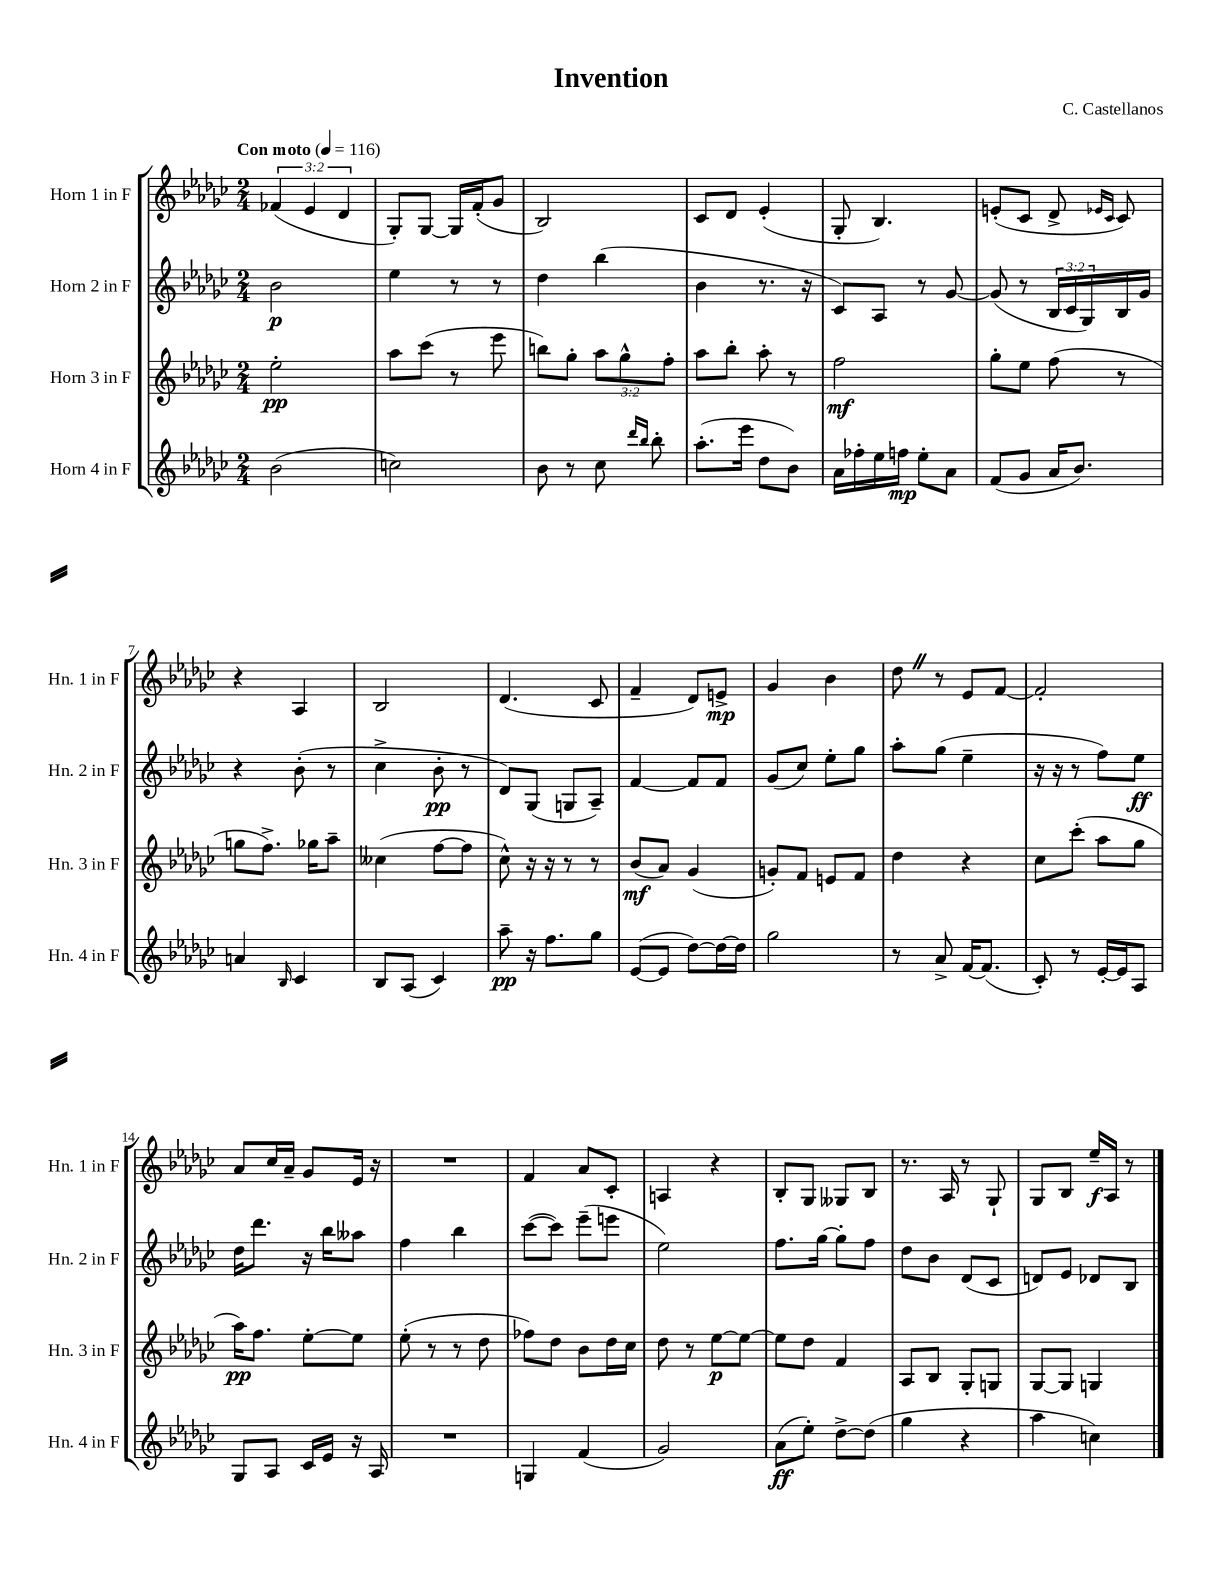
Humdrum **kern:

**kern	**kern	**kern	**kern
*staff4	*staff3	*staff2	*staff1
*clefG2	*clefG2	*clefG2	*clefG2
*k[b-e-a-d-g-c-]	*k[b-e-a-d-g-c-]	*k[b-e-a-d-g-c-]	*k[b-e-a-d-g-c-]
*M2/4	*M2/4	*M2/4	*M2/4
*MM116	*MM116	*MM116	*MM116
(2b-\	2ee-'\	2b-\	(6f-/
.	.	.	6e-/
.	.	.	6d-/
=	=	=	=
2cc\)	8aa-\L	4ee-\	8G-'/L)
.	(8ccc-\J	.	[8G-/J
.	8r	8r	16G-/]LL
.	.	.	(16f'/J
.	8eee-\	8r	8g-/J
=	=	=	=
8b-\	8bb\L)	4dd-\	2B-/)
8r	8gg-'\J	.	.
8cc-\	12aa-\L	(4bb-\	.
.	12gg-^^\	.	.
16qqddd-/LL	.	.	.
16qqbb-/JJ	.	.	.
8bb-'\	.	.	.
.	12ff'\J	.	.
=	=	=	=
(8.aa-'\L	8aa-\L	4b-\	8c-/L
.	8bb-'\J	.	8d-/J
16eee-\Jk	.	.	.
8dd-\L	8aa-'\	8.r	(4e-'/
8b-\J)	8r	.	.
.	.	16r	.
=	=	=	=
16a-\LL	2ff\	8c-/L)	8G-'/
16ff-'\	.	.	.
16ee-\	.	8A-/J	4.B-/)
16ff\JJ	.	.	.
8ee-'\L	.	8r	.
8a-\J	.	[8g-/	.
=	=	=	=
(8f/L	8gg-'\L	(8g-/]	(8e'/L
8g-/J	8ee-\J	8r	8c-/J
16a-/LK	(8ff\	24B-/LL	8d-^/
.	.	24c-/	.
8.b-/J)	.	.	.
.	.	24G-/)	.
.	.	.	16qqe-/LL
.	.	.	16qqc-/JJ
.	8r	16B-/	8c-/)
.	.	16g-/JJ	.
=	=	=	=
4a/	8gg\L	4r	4r
.	8.ff^\J)	.	.
16qqB-/	.	.	.
4c-/	.	(8b-'\	4A-/
.	16gg-\LK	.	.
.	8aa-~\J	8r	.
=	=	=	=
8B-/L	(4cc--\	4cc-^\	2B-/
(8A-/J	.	.	.
4c-/)	[8ff\L	8b-'\	.
.	8ff\]J	8r	.
=	=	=	=
8aa-~\	8cc-^^\)	8d-/L)	(4.d-/
16r	16r	(8G-/J	.
8.ff\L	16r	.	.
.	8r	8G/L	.
8gg-\J	8r	8A-~/J)	8c-/
=	=	=	=
([8e-/L	(8b-/L	[4f/	4f~/
8e-/]J	8a-/J)	.	.
[8dd-\L)	(4g-/	8f/]L	8d-/L)
16dd-\_L	.	8f/J	8e^/J
16dd-\]JJ	.	.	.
=	=	=	=
2gg-\	8g'/L)	(8g-/L	4g-/
.	8f/J	8cc-/J)	.
.	8e/L	8ee-'\L	4b-\
.	8f/J	8gg-\J	.
=	=	=	=
8r	4dd-\	8aa-'\L	8dd-\
8a-^/	.	(8gg-\J	8r
[16f/LK	4r	4ee-~\	8e-/L
(8.f/]J	.	.	.
.	.	.	[8f/J
=	=	=	=
8c-'/)	8cc-\L	16r	2f'/]
.	.	16r	.
8r	(8ccc-'\J	8r	.
[16e-'/LL	8aa-\L	8ff\L)	.
16e-/]J	.	.	.
8A-/J	8gg-\J	8ee-\J	.
=	=	=	=
8G-/L	16aa-\LK)	16dd-\LK	8a-/L
.	8.ff\J	8.ddd-\J	.
8A-/J	.	.	16cc-/L
.	.	.	16a-~/JJ
16c-/LL	[8ee-'\L	16r	8g-/L
16e-/JJ	.	16bb-\LK	.
16r	8ee-\]J	8aa--\J	16e-/Jk
16A-/	.	.	16r
=	=	=	=
2r	(8ee-'\	4ff\	2r
.	8r	.	.
.	8r	4bb-\	.
.	8dd-\	.	.
=	=	=	=
4G/	8ff-\L)	([8ccc-\L	4f/
.	8dd-\J	8ccc-\]J)	.
(4f/	8b-\L	(8eee-~\L	8a-/L
.	16dd-\L	8eee\J	8c-'/J
.	16cc-\JJ	.	.
=	=	=	=
2g-/)	8dd-\	2ee-\)	4A/
.	8r	.	.
.	[8ee-\L	.	4r
.	8ee-\_J	.	.
=	=	=	=
(8a-\L	8ee-\]L	8.ff\L	8B-'/L
8ee-'\J)	8dd-\J	.	8G-/J
.	.	[16gg-\Jk	.
[8dd-^\L	4f/	8gg-'\]L	8G--/L
(8dd-\]J	.	8ff\J	8B-/J
=	=	=	=
4gg-\	8A-/L	8dd-\L	8.r
.	8B-/J	8b-\J	.
.	.	.	16A-/
4r	8G-'/L	(8d-/L	8r
.	8G/J	8c-/J	8G-`/
=	=	=	=
4aa-\	[8G-/L	8d/L)	8G-/L
.	8G-/]J	8e-/J	8B-/J
4cc\)	4G/	8d-/L	16ee-~/LL
.	.	.	16A-/JJ
.	.	8B-/J	8r
==	==	==	==
*-	*-	*-	*-
